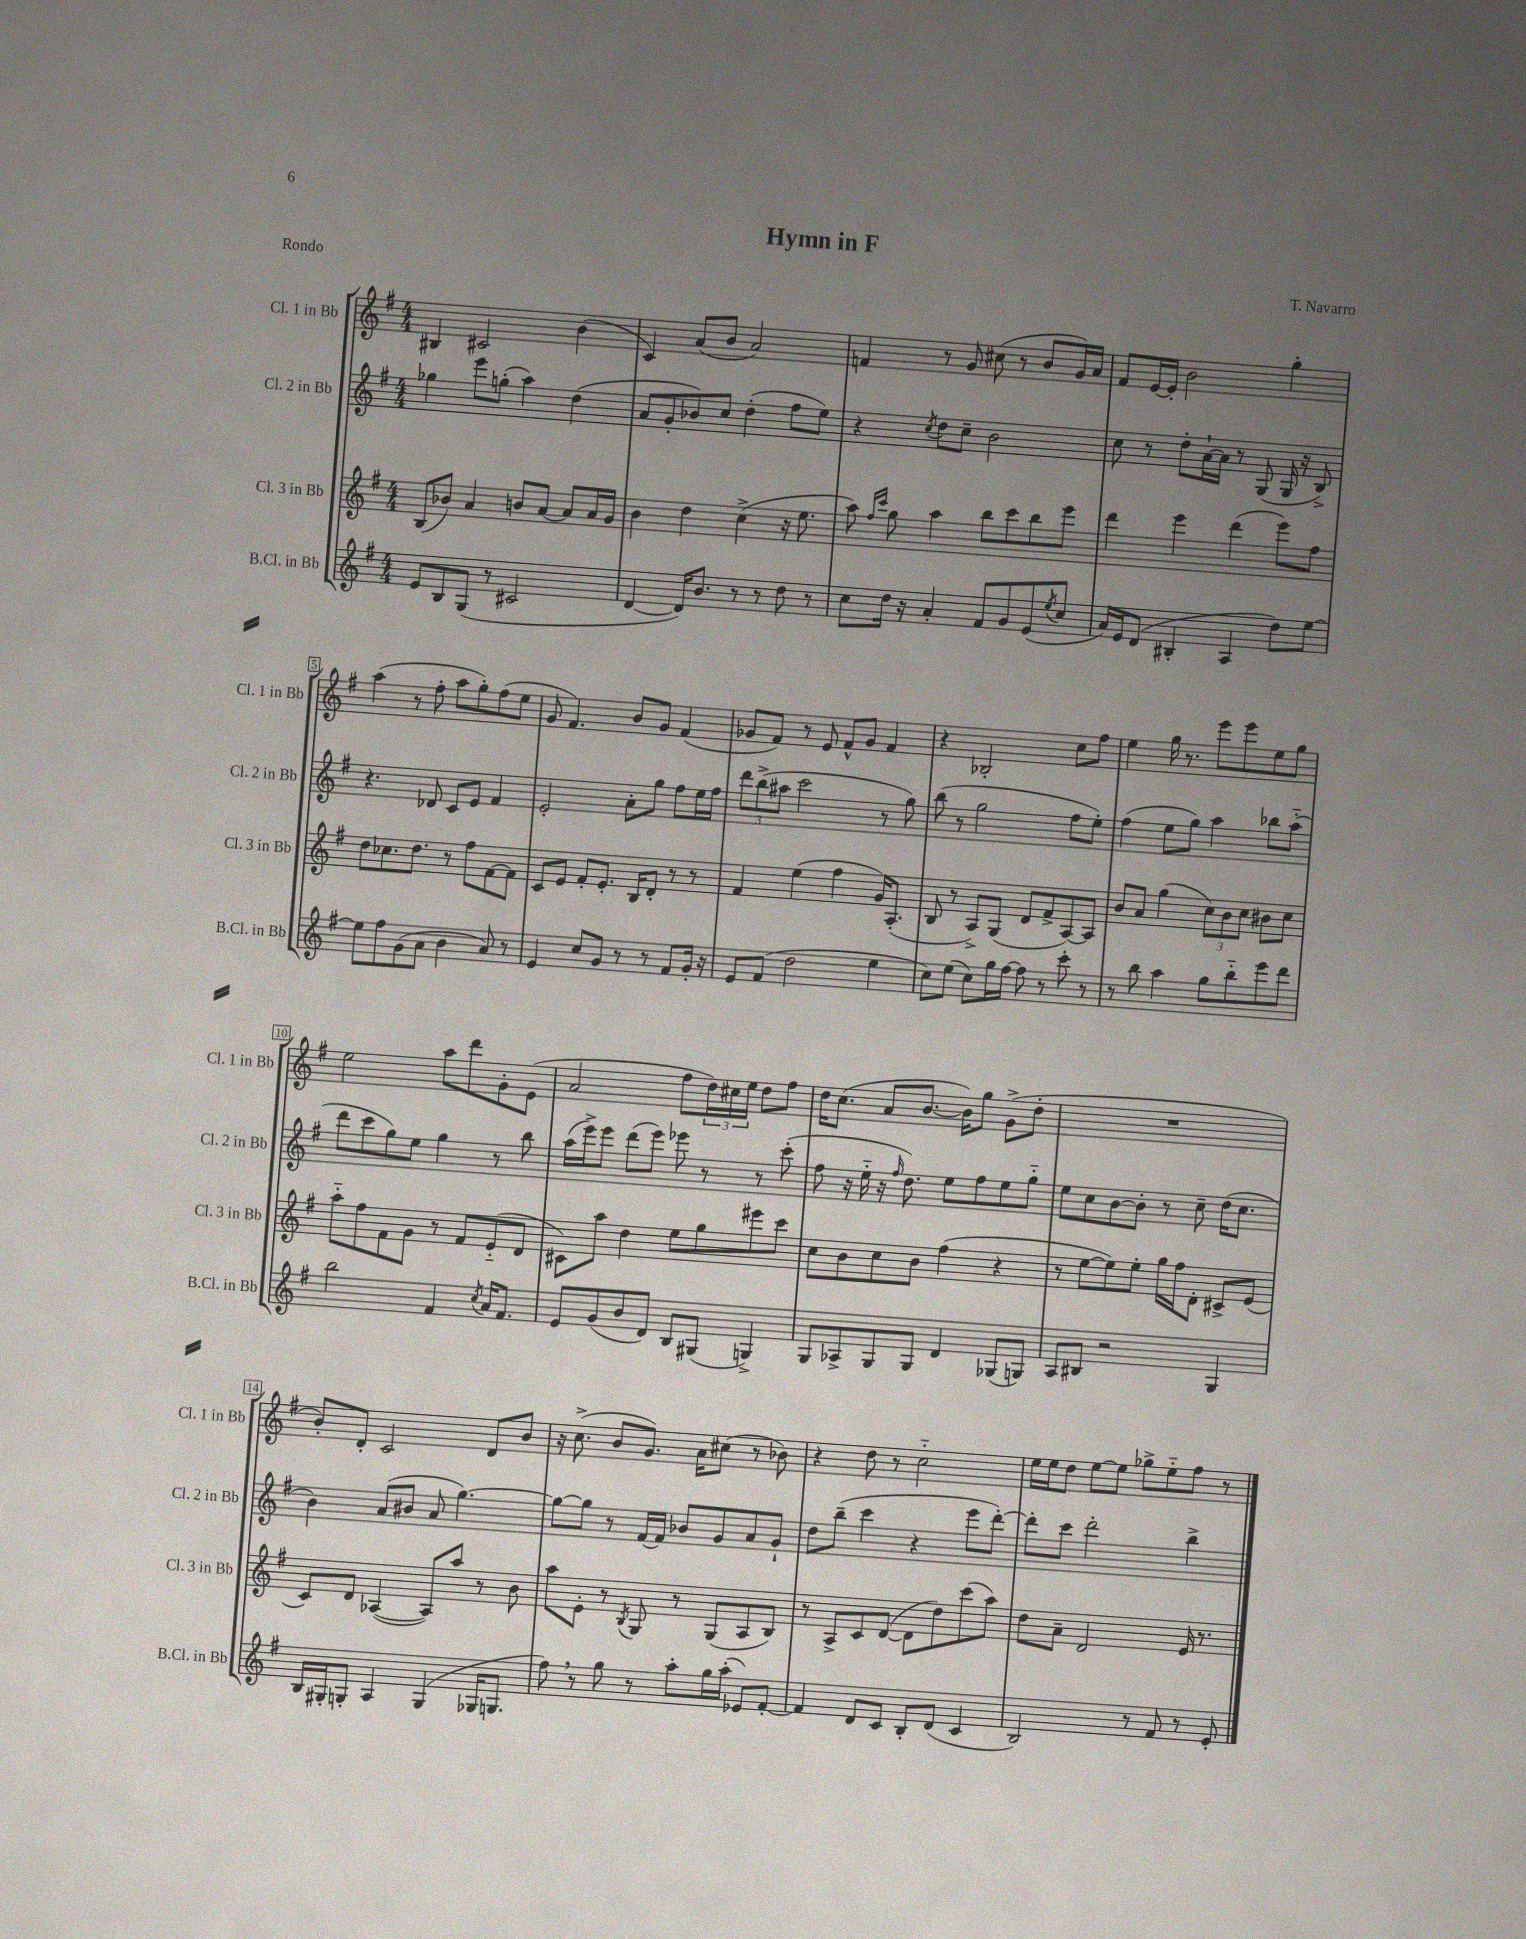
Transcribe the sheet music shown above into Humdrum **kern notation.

**kern	**kern	**kern	**kern
*part4	*part3	*part2	*part1
*staff4	*staff3	*staff2	*staff1
*I"B.Cl. in Bb	*I"Cl. 3 in Bb	*I"Cl. 2 in Bb	*I"Cl. 1 in Bb
*I'B.Cl. in Bb	*I'Cl. 3 in Bb	*I'Cl. 2 in Bb	*I'Cl. 1 in Bb
*clefG2	*clefG2	*clefG2	*clefG2
*k[f#]	*k[f#]	*k[f#]	*k[f#]
*M4/4	*M4/4	*M4/4	*M4/4
=1	=1	=1	=1
8e/L	(8B/L	4gg-X\	4B#X/
8B/	8b-X/J)	.	.
(8G/J	4a/	8eee\L	2c#X/
8r	.	(8ggn'\J	.
2c#X/	8bn/L	4aa\)	.
.	[8a/J	.	.
.	8a/L]	(4dd\	(4b\
.	16a/L	.	.
.	16g/JJ	.	.
=2	=2	=2	=2
[4d/	4b\	8a/L	4c/)
.	.	8g'/	.
16d/KL])	4dd\	8b-X/)	(8a/L
8.b/J	.	.	.
.	.	8cc/J	8b/J
8r	(4cc^\	(4dd'\	2a/)
8r	.	.	.
8dd\	16r	8ff#\L	.
.	8.ee\	.	.
8r	.	8ee\J)	.
=3	=3	=3	=3
8cc\L	8aa\)	4r	4fn/
.	16qqff#/LL	.	.
.	16qqccc/JJ	.	.
16dd\Jk	8gg\	.	.
16r	.	.	.
.	.	8qcc/	.
4a'/	4aa\	8dd\L	8r
.	.	8cc~\J	8g/
8f#/L	8bb\L	2b\	(8cc#X\
8g/	8ccc\	.	8r
(8e/	8bb\	.	8b/L
8qee/	.	.	.
8cc/J	8eee\J	.	16g/L)
.	.	.	16a/JJ
=4	=4	=4	=4
16a/LL)	4ddd\	8cc\	8f#/L
16e/J	.	.	.
(8d/J	.	8r	[16e/L
.	.	.	16e'/JJ]
4B#X'/	4eee\	8dd'\L	2b\
.	.	[16a`\L	.
.	.	16a\JJ]	.
4A/	(4ddd\	8r	.
.	.	(8G/	.
8dd\L)	8eee\L)	16G/	4gg'\
.	.	16r	.
[8ee\J	8ff#\J	8B^/)	.
!!LO:LB:g=z
=5	=5	=5	=5
8ee\L]	8dd\L	4.r	(4aa\
8ff#\	8.cc-X\	.	.
(8g\	.	.	8r
.	8.dd\J	.	.
8a\J	.	8d-X/	8ff#'\
4b\	8r	8c/L	8aa\L
.	8ff#\L	8e/J	8gg'\)
8a/)	[8f#\	4f#/	(8ff#\
8r	8f#\J]	.	8ee\J
=6	=6	=6	=6
4e/	8c/L	2e'/	8g/
.	8e/J	.	4.f#/)
8cc/L	8f#'/L	.	.
8g/J	8.e'/J	.	.
8r	.	8a'\L	8b/L
.	16B/KL	.	.
8r	8d'/J	8gg\J	8g/J
8f#/L	8r	8ff#\L	(4f#/
16g'/Jk	8r	16ee\L	.
16r	.	16ff#\JJ	.
=7	=7	=7	=7
8e/L	4f#/	12ddd\L	8g-X/L
.	.	(12bb^\	.
(8f#/J	.	.	8f#/J)
.	.	12aa#X\J	.
2dd\	(4ee\	2ccc\	8r
.	.	.	8e/
.	4ff#\	.	8f#^^/L
.	.	.	8g-/J
4ee\	16g/KL)	8r	4f#/
.	(8.A'/J	.	.
.	.	8gg\)	.
=8	=8	=8	=8
8cc\L)	8B/	(8bb\	4r
(8ee\J	8r	8r	.
8cc\L)	8A^/L)	2gg\	2B-X'/
16gg\L	(8G/J	.	.
[16ff#\JJ	.	.	.
8ff#\]	8d/L	.	.
8r	8f#^/	.	.
8ccc'\	[8A/)	8ff#\L	8cc\L
8r	8A/J]	8ee'\J)	8ff#\J
=9	=9	=9	=9
8r	8b/L	(4ff#\	4ee\
8bb\	8a/J	.	.
4aa\	(4gg\	8ee\L	16gg\
.	.	.	8.r
.	.	8gg\J)	.
8gg\L	12cc\L)	4aa\	8eee\L
.	12b\	.	.
8bb\	.	.	8eee\
.	12cc\J	.	.
8eee\	8b#X\L	8bb-X\L	8ee\
8ddd\J	8cc\J	(8aa\J	8gg\J
!!LO:LB:g=z
=10	=10	=10	=10
2bb\	8aa\L	8ddd\L	2ee\
.	8ff#\	8ccc\	.
.	8f#\	8gg\)	.
.	8g\J	8ee\J	.
4f#/	8r	4gg\	8aa\L
.	8f#/L	.	8ddd\
8qcc/	.	.	.
16a/KL	(8e/	8r	8g'\
8.f#/J	.	.	.
.	8d/J	8bb\	(8e\J
=11	=11	=11	=11
8e/L	8c#X\L)	(16aa\LL	2a/
.	.	16eee^\J)	.
(8g/	8aa\J	8eee\J	.
8b/	4dd\	(8ddd\L	.
8d/J)	.	8eee\J)	.
8B/L	8ee\L	8eee-X\	8ff#\L
(8G#X/J	8gg\	8r	24dd\L)
.	.	.	24cc#X\
.	.	.	24ee\JJ
4Gn^/)	8eee#X\	8r	8dd\L
.	8ccc\J	(8ccc'\	8ff#\J
=12	=12	=12	=12
8G/L	8cc\L	8ff#\	16dd\KL
.	.	.	(8.cc\J
8A-X^/	8b\	16r	.
.	.	16ee\	.
8G/	8cc\	16r	8a/L
.	.	16qqff#/	.
.	.	8.dd\)	.
8G/J	8b\J	.	[8.b/J
4d/	(4ff#\	8ee\L	.
.	.	.	16b\KL])
.	.	8ff#\	8gg\J
(8G-X/L	4r	8ee\	(8g^\L
8Gn/J)	.	8gg\J	8dd'\J
=13	=13	=13	=13
8A/L	8r	8ee\L	1r
8B#X/J	[8ee\L	8cc\	.
2r	8ee\])	[8b\	.
.	8ee'\J	8b'\J]	.
.	16gg\LL	8r	.
.	16ff#\J	.	.
.	8d'\J	8cc~\	.
4G/	8c#X^/L	(16dd\KL	.
.	.	8.cc\J	.
.	(8e/J	.	.
!!LO:LB:g=z
=14	=14	=14	=14
16B/LL	8c/L)	4b\)	8b'/L)
16G#X'/J	.	.	.
8Gn'/J	8d/J	.	8d'/J
4A/	([4A-X/	(8a/L	2c/
.	.	8b#X/J	.
(4G/	8A-/L])	8a/	.
.	8aa/J	[4.gg\)	.
16G-X/KL	8r	.	8d/L
8.Gn/J	.	.	.
.	8b\	.	8b/J
=15	=15	=15	=15
8ff#,\)	8aa\L	8gg\L_	16r
.	.	.	(8.cc^\
8r	8e'\J	8gg\J]	.
8gg\	8r	8r	8b/L
.	8qB/	.	.
8r	8G/	[16f#/LL	8.g/J)
.	.	16f#/JJ]	.
8aa'\L	8r	8b-X/L	.
.	.	.	16a\KL
16gg\L	(8G/L	8g/	(8cc#X\J
(16aa'\JJ	.	.	.
8e-X/L)	8A/	8a/	8r
[8f#'/J	8B/J)	8g`/J	8b-X\)
=16	=16	=16	=16
4f#/]	8r	8dd\L	4r
.	8A^/L	(8bb~\J	.
8d/L	8c/	4ccc\	8dd\
8c/J	([8d/J	.	8r
8B'/L	8d\L]	4r	2cc\
(8d/J	8dd\)	.	.
4c/	(8ccc\	8eee\L	.
.	8aa\J)	[8ddd'\J)	.
=17	=17	=17	=17
2B/)	8dd\L	8ddd'\L]	16ee\LL
.	.	.	16ee\J
.	8a~\J	8ccc\J	8dd\J
.	2d/	2ddd'\	[8ee\L
.	.	.	8ee\J]
8r	.	.	8gg-X^\L
8f#/	.	.	8ee\
8r	16e/	4bb^\	8ff#\J
.	8.r	.	.
8e'/	.	.	8r
==	==	==	==
*-	*-	*-	*-
